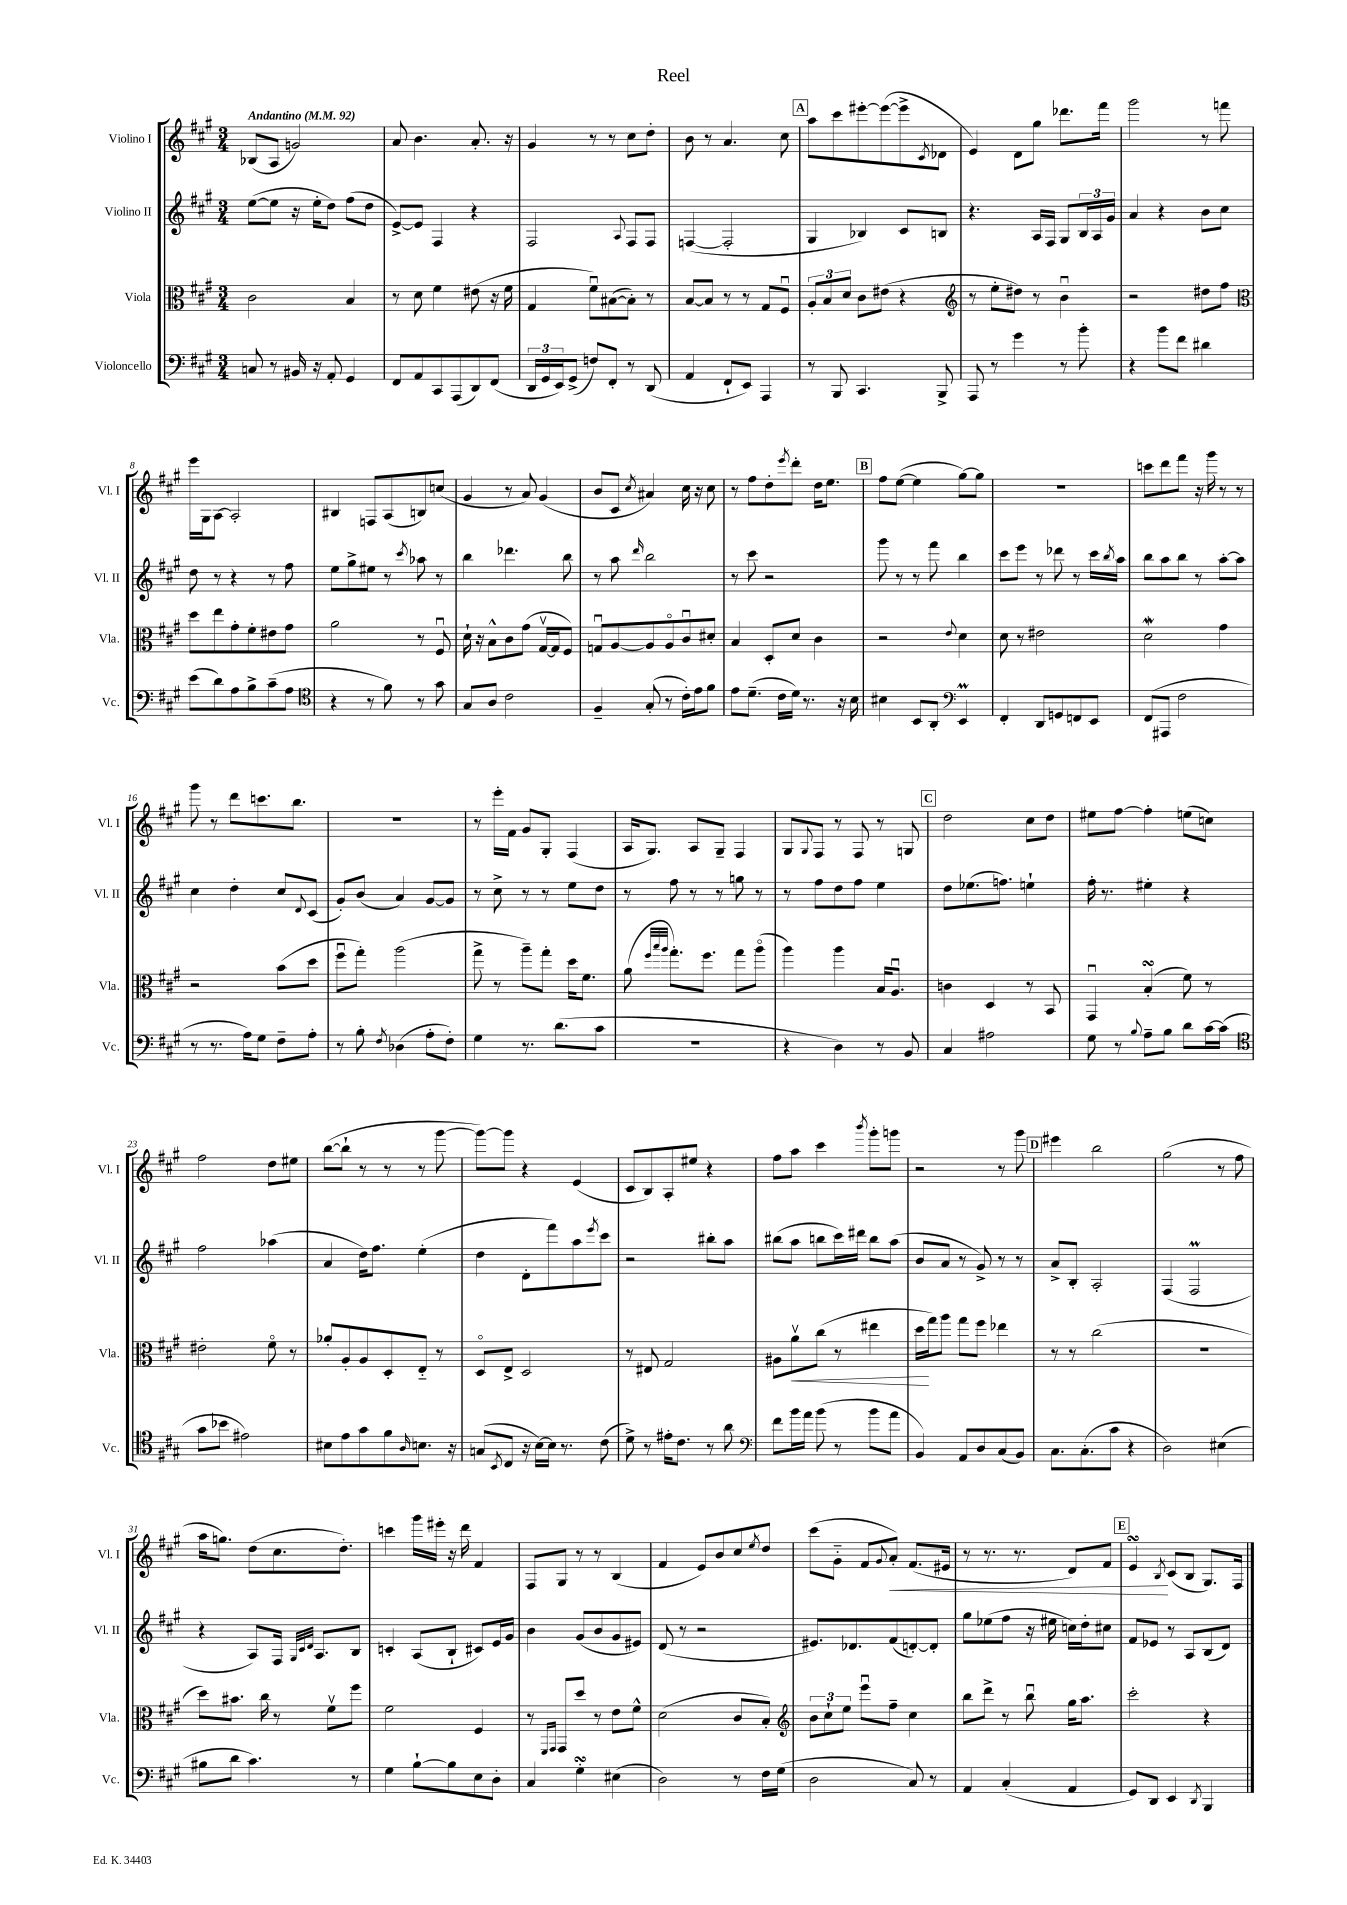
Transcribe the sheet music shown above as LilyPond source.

\header { title = "Reel" }
<<
\new StaffGroup <<
\new Staff = "s0" \with { instrumentName = "Violino I" shortInstrumentName = "Vl. I" } {
    \clef treble \key a \major \numericTimeSignature \time 3/4 \tempo "Andantino" 4 = 92
    bes8( a8 g'2) |
    a'8 b'4. a'8.-. r16 |
    gis'4 r8 r8 cis''8 d''8-. |
    b'8 r8 a'4. cis''8 |
    \mark \markup { \box "A" } a''8 cis'''8 eis'''8~-. eis'''8~( eis'''8-> \acciaccatura { cis'8 } des'8 |
    e'4) d'8 gis''8 des'''8. fis'''16 |
    gis'''2 r8 f'''8 |
    e'''16 gis16 a8~ a2-. |
    bis4 f8 a8( b8) c''8( |
    gis'4 r8 a'8) gis'4( |
    b'8 cis'8 \acciaccatura { cis''8 } ais'4) cis''16 r16 cis''8 |
    r8 fis''8 d''8-. \acciaccatura { e'''8 } d'''8-. d''16 e''8. |
    \mark \markup { \box "B" } fis''8 e''8~( e''4 gis''8~) gis''8 |
    R2. |
    c'''8 d'''8 fis'''8 r16 gis'''16 r8 r8 |
    gis'''8 r8 d'''8 c'''8. b''8. |
    R2. |
    r8 e'''16-. fis'16 gis'8 gis8-. fis4( |
    a16 gis8.) a8 gis8-- fis4 |
    gis8 \appoggiatura { gis8 } fis8 r8 fis8 r8 g8 |
    \mark \markup { \box "C" } d''2 cis''8 d''8 |
    eis''8 fis''8~ fis''4-. e''8( c''8) |
    fis''2 d''8 eis''8 |
    b''8~( b''8-! r8 r8 r8 gis'''8~ |
    gis'''8~) gis'''8 r4 e'4( |
    cis'8 b8) a8-. eis''8 r4 |
    fis''8 a''8 cis'''4 \acciaccatura { b'''8 } gis'''8-. g'''8 |
    r2 r8 gis'''8 |
    \mark \markup { \box "D" } eis'''4 b''2 |
    gis''2( r8 fis''8 |
    a''16 g''8.) d''8( cis''8. d''8.-.) |
    c'''4 gis'''16 eis'''16-. r16 d'''16 fis'4 |
    fis8 gis8 r8 r8 b4( |
    fis'4 e'8) b'8 cis''8 \acciaccatura { e''8 } d''8 |
    cis'''8( gis'8-_ fis'8 \appoggiatura { gis'8 } a'8-.\<) fis'8.( eis'16 |
    r8 r8. r8. d'8) fis'8 |
    \mark \markup { \box "E" } e'4\turn\! \acciaccatura { b8 } cis'8( b8 gis8.) fis16 \bar "|." |
}
\new Staff = "s1" \with { instrumentName = "Violino II" shortInstrumentName = "Vl. II" } {
    \clef treble \key a \major \numericTimeSignature \time 3/4
    e''8~( e''8 r16 e''16-. d''8) fis''8( d''8 |
    e'8~->) e'8 fis4 r4 |
    fis2 \appoggiatura { a8 } fis8 fis8 |
    f4~( f2-. |
    \mark \markup { \box "A" } gis4 bes4) cis'8 b8 |
    r4. a16 fis16 gis8 \tuplet 3/2 { b16 a16 gis'16 } |
    a'4 r4 b'8 cis''8 |
    d''8 r8 r4 r8 fis''8 |
    e''8 gis''8-> eis''8 r8 \acciaccatura { cis'''8 } aes''8 r8 |
    b''4 des'''4. b''8 |
    r8 a''8 \grace { d'''16 } b''2 |
    r8 cis'''8 r2 |
    \mark \markup { \box "B" } gis'''8 r8 r8 fis'''8 b''4 |
    cis'''8 e'''8 r8 des'''8 r8 cis'''16 \acciaccatura { b''8 } a''16 |
    b''8 a''8 b''8 r8 a''8~-. a''8 |
    cis''4 d''4-. cis''8 \appoggiatura { d'8 } cis'8( |
    gis'8-.) b'8( a'4) gis'8~ gis'8 |
    r8 cis''8-> r8 r8 e''8 d''8 |
    r8 fis''8 r8 r8 g''8 r8 |
    r8 fis''8 d''8 fis''8 e''4 |
    \mark \markup { \box "C" } d''8 ees''8.( f''8.) e''4-! |
    fis''16-. r8. eis''4-. r4 |
    fis''2 aes''4( |
    a'4 d''16) fis''8. e''4-.( |
    d''4 d'8-. fis'''8) a''8 \acciaccatura { e'''8 } cis'''8 |
    r2 bis''8-. a''8 |
    bis''8( a''8 b''8 cis'''16) dis'''16 b''8 a''8( |
    b'8 a'8 r8 gis'8->) r8 r8 |
    \mark \markup { \box "D" } a'8-> b8-. a2-. |
    fis4( fis2\prall |
    r4 a8) fis16 \grace { gis32 cis'32 d'32 } a8. b8 |
    c'4-. a8( b8-! cis'8) e'16 gis'16 |
    b'4 gis'8( b'8 gis'8 eis'8) |
    d'8( r8 r2 |
    eis'8.) des'8. fis'8( d'8~-.) d'8-. |
    gis''8 ees''8( fis''8 r16 eis''16 c''16) d''16-. cis''8 |
    \mark \markup { \box "E" } fis'8 ees'8 r8 a8 b8( d'8) \bar "|." |
}
\new Staff = "s2" \with { instrumentName = "Viola" shortInstrumentName = "Vla." } {
    \clef alto \key a \major \numericTimeSignature \time 3/4
    cis'2 b4 |
    r8 d'8 fis'4 eis'8( r16 fis'16 |
    gis4 fis'8\downbow) bis8~( bis8-.) r8 |
    b8~ b8 r8 r8 gis8 fis8\downbow |
    \mark \markup { \box "A" } \tuplet 3/2 { a8-. b8 d'8 } cis'8 eis'8( r4 |
    \clef treble r8 e''8-. dis''8) r8 b'4\downbow |
    r2 dis''8 fis''8 |
    \clef alto d''8 e''8 gis'8-. fis'8-. eis'8 gis'8 |
    a'2 r8 fis8\downbow |
    d'16-! r16 b8-^ cis'8 gis'8( gis16~\upbow gis16 fis8) |
    g8\downbow a8~ a8 a8\flageolet cis'8\downbow dis'8-. |
    b4 d8-. d'8 cis'4 |
    \mark \markup { \box "B" } r2 \appoggiatura { e'8 } d'4 |
    d'8 r8 eis'2 |
    d'2\mordent gis'4 |
    r2 b'8( d''8 |
    fis''8\downbow gis''8-.) a''2( |
    gis''8-> r8 a''8--) gis''8-. d''16 fis'8. |
    a'8( \grace { fis''32 b''32 a''32 } gis''8.-.) fis''8. gis''8 a''8\flageolet( |
    a''4) a''4 b16 a8.\downbow |
    \mark \markup { \box "C" } c'4 d4 r8 b,8 |
    gis,4\downbow b4-.\turn( fis'8) r8 |
    eis'2-. fis'8\flageolet r8 |
    aes'8-. a8-. a8 d8-. e8-_ r8 |
    d8\flageolet e8-> d2 |
    r8 eis8 gis2 |
    ais8 a'8\upbow\< cis''8( r8 eis''4 |
    d''16\! gis''16) a''8 gis''8 fis''8 ees''4 |
    \mark \markup { \box "D" } r8 r8 cis''2( |
    R2. |
    d''8) bis'8. cis''16 r8 fis'8\upbow fis''8 |
    fis'2 fis4 |
    r8 \grace { fis,16 gis,16 } gis,8 d''8 r8 e'8 fis'8-^ |
    d'2( cis'8 b8-.) |
    \clef treble \tuplet 3/2 { b'8 cis''8-! e''8 } e'''8\downbow fis''8-- cis''4 |
    b''8 d'''8-> r8 b''8\downbow gis''16 a''8. |
    \mark \markup { \box "E" } cis'''2-. r4 \bar "|." |
}
\new Staff = "s3" \with { instrumentName = "Violoncello" shortInstrumentName = "Vc." } {
    \clef bass \key a \major \numericTimeSignature \time 3/4
    c8 r8 bis,16 r16 a,8-. gis,4 |
    fis,8 a,8 cis,8 a,,8( d,8) fis,8( |
    \tuplet 3/2 { d,16 gis,16 e,16) } gis,8->( f8) fis,8-. r8 d,8( |
    a,4 fis,8-! e,8) a,,4 |
    \mark \markup { \box "A" } r8 b,,8 cis,4. b,,8-> |
    a,,8 r8 gis'4 r8 b'8-. |
    r4 b'8 fis'8 dis'4 |
    e'8( d'8) a8 b8-> cis'8--( a8 |
    \clef tenor r4 r8 fis'8) r8 gis'8 |
    gis8 a8 cis'2 |
    fis4-- gis8-.( r8 cis'16-.) e'16 fis'8 |
    e'8 d'8.--( cis'16 d'16) r8. r16 b16 |
    \mark \markup { \box "B" } bis4 b,8 a,8-. \clef bass e,4\prall |
    fis,4-. d,8 g,8 f,8 e,8 |
    fis,8( ais,,8 fis2 |
    r8 r8. a16) gis8 fis8-- a8-. |
    r8 b8-. \acciaccatura { fis8 } des4( a8-. fis8-.) |
    gis4 r8. d'8.( cis'8 |
    R2. |
    r4 d4) r8 b,8 |
    \mark \markup { \box "C" } cis4 ais2 |
    gis8 r8 \appoggiatura { b8 } a8-- b8 d'8 cis'16~ cis'16( |
    \clef tenor gis'8 bes'8 eis'2) |
    bis8 e'8 gis'8 fis'8 \grace { a16 } b8. r16 |
    g8( \acciaccatura { b,8 } cis8 r16 b16~) b16 r8. cis'8( |
    d'8->) r8 eis'16-. cis'8. r8 a'8 |
    \clef bass fis'8 b'16 a'16 b'8( r8 b'8 a'8 |
    b,4) a,8 d8 cis8( b,8) |
    \mark \markup { \box "D" } cis8. cis8.-.( cis'8 r4 |
    d2) eis4( |
    bis8 d'8 cis'4.) r8 |
    gis4 b8~-! b8 e8 d8-. |
    cis4 gis4-.\turn eis4( |
    d2) r8 fis16 gis16( |
    d2 cis8) r8 |
    a,4 cis4-.( a,4 |
    \mark \markup { \box "E" } gis,8) d,8 e,4 \acciaccatura { d,8 } b,,4 \bar "|." |
}
>>
>>
